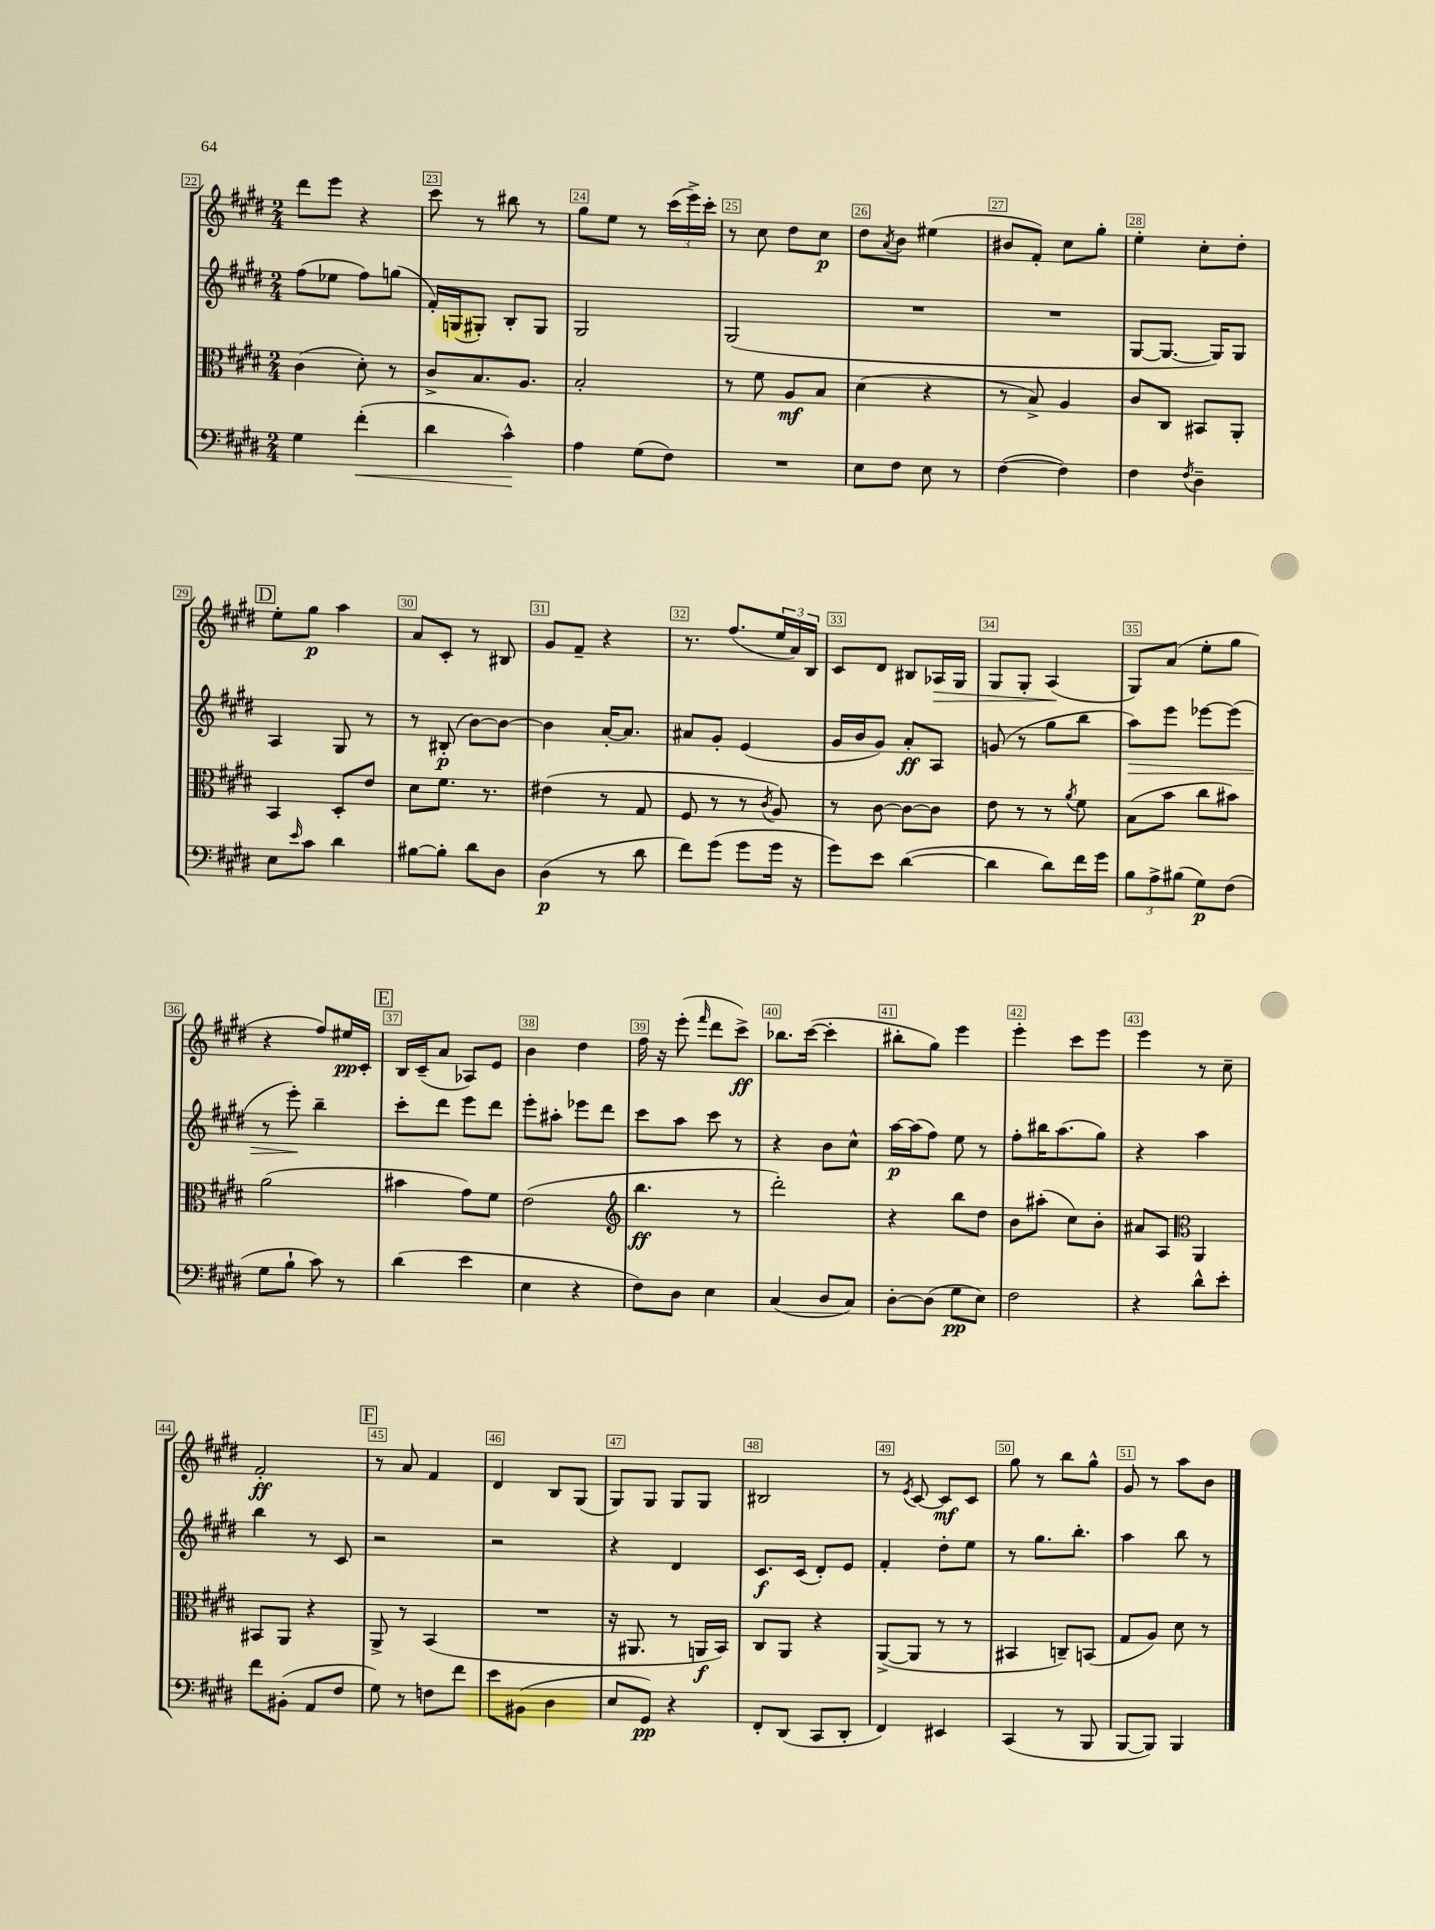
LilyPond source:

<<
\new StaffGroup <<
\new Staff = "s0" {
    \clef treble \key e \major \numericTimeSignature \time 2/4
    dis'''8 e'''8 r4 |
    cis'''8 r8 bis''8 r8 |
    gis''8 e''8 r8 \tuplet 3/2 { cis'''16( e'''16->) cis'''16-. } |
    r8 cis''8 dis''8 cis''8\p |
    dis''8 \acciaccatura { a'8 } b'8 eis''4( |
    bis'8 fis'8-.) cis''8 gis''8-. |
    e''4-. cis''8-. dis''8-. |
    \mark \markup { \box "D" } e''8-. gis''8\p a''4 |
    a'8 cis'8-. r8 bis8 |
    gis'8 fis'8-- r4 |
    r8. fis''8.( \tuplet 3/2 { e''16 a'16) b16 } |
    cis'8 dis'8 bis8 aes16\> gis16 |
    gis8 gis8-. a4\!( |
    gis8) a'8( e''8-. gis''8 |
    r4 fis''8) eis''16\pp cis'16-. |
    \mark \markup { \box "E" } b16 cis'16--( a'8 aes8) e'8 |
    b'4 dis''4 |
    fis''16 r16 e'''8-.( \grace { fis'''16 } dis'''8 cis'''8->\ff) |
    bes''8. cis'''16~( cis'''4-. |
    bis''8-. gis''8) e'''4 |
    e'''4-. cis'''8 e'''8 |
    e'''4 r8 cis''8-- |
    fis'2-.\ff |
    \mark \markup { \box "F" } r8 a'8 fis'4 |
    dis'4 b8 gis8( |
    gis8) gis8 gis8 gis8 |
    bis2 |
    r8 \acciaccatura { e'8 } cis'8~ cis'8\mf cis'8 |
    gis''8 r8 b''8 gis''8-^ |
    gis'8 r8 a''8 b'8 \bar "|." |
}
\new Staff = "s1" {
    \clef treble \key e \major \numericTimeSignature \time 2/4
    fis''8( ees''8 fis''8) g''8( |
    fis'16-.) g16( gis8-.) b8-. gis8 |
    gis2 |
    gis2( |
    R2 |
    R2 |
    gis8~ gis8.~ gis16) gis8 |
    \mark \markup { \box "D" } a4 gis8 r8 |
    r8 bis8-.\p( b'8~) b'8~ |
    b'4 a'16~-. a'8. |
    ais'8 gis'8-. e'4( |
    gis'16 b'16 gis'8) a'8-.\ff a8 |
    g'8( r8 gis''8 b''8 |
    a''8\>) e'''8 ees'''8~ ees'''8( |
    r8 e'''8-.\!) b''4-- |
    \mark \markup { \box "E" } cis'''8-. dis'''8 e'''8 dis'''8 |
    e'''8-. ais''8-. ees'''8 dis'''8 |
    cis'''8 a''8 cis'''8 r8 |
    r4 b'8 cis''8-^ |
    a''16~\p a''16( fis''8) e''8 r8 |
    fis''8-. bis''16 a''8.( gis''8) |
    r4 a''4 |
    b''4 r8 cis'8 |
    \mark \markup { \box "F" } r2 |
    r2 |
    r4 dis'4 |
    cis'8.\f cis'16( dis'8-.) e'8 |
    fis'4-. dis''8-. e''8 |
    r8 gis''8. b''8.-. |
    a''4 b''8 r8 \bar "|." |
}
\new Staff = "s2" {
    \clef alto \key e \major \numericTimeSignature \time 2/4
    cis'4( dis'8-.) r8 |
    cis'8-> b8. a8. |
    b2-. |
    r8 fis'8 a8\mf b8 |
    dis'4( r4 |
    r8 b8->) a4 |
    cis'8 cis8 bis,8 a,8-. |
    \mark \markup { \box "D" } b,4 dis8-. e'8 |
    dis'8 fis'8. r8. |
    eis'4( r8 gis8 |
    fis8 r8 r8 \acciaccatura { cis'8 } a8) |
    r8 cis'8~ cis'8~ cis'8 |
    e'8 r8 r8 \acciaccatura { a'8 } fis'8 |
    b8( b'8 cis''8 bis'8) |
    a'2( |
    \mark \markup { \box "E" } bis'4 gis'8) fis'8 |
    e'2( |
    \clef treble b''4.\ff r8 |
    dis'''2-.) |
    r4 b''8 dis''8 |
    b'8 ais''8-.( cis''8) b'8-. |
    ais'8 a8 \clef alto a,4 |
    bis,8 a,8 r4 |
    \mark \markup { \box "F" } a,8-> r8 b,4( |
    R2 |
    r16 ais,8. r8 a,16\f b,16) |
    cis8 a,8 r4 |
    a,8~->( a,8 r8 r8 |
    bis,4 c8--) b,8( |
    gis8 a8) dis'8 r8 \bar "|." |
}
\new Staff = "s3" {
    \clef bass \key e \major \numericTimeSignature \time 2/4
    gis4 fis'4-.\<( |
    dis'4 cis'4-^\!) |
    a4 gis8( fis8) |
    R2 |
    e8 fis8 e8 r8 |
    fis4~( fis4) |
    fis4 \acciaccatura { fis8 } dis4-- |
    \mark \markup { \box "D" } e8 \grace { e'16 } cis'8 dis'4 |
    bis8~ bis8-. dis'8 dis8 |
    dis4\p( r8 dis'8 |
    fis'8) gis'8( gis'8 gis'16 r16 |
    gis'8) e'8 dis'4~( |
    dis'4 dis'8) fis'16 gis'16 |
    \tuplet 3/2 { b8 a8-> bis8( } gis8\p) fis8( |
    gis8 b8-! cis'8) r8 |
    \mark \markup { \box "E" } dis'4( e'4 |
    e4 r4 |
    fis8) dis8 e4 |
    cis4( dis8 cis8) |
    dis8~-. dis8( gis8\pp e8) |
    fis2 |
    r4 dis'8-^ e'8-. |
    fis'8 bis,8-.( a,8 fis8 |
    \mark \markup { \box "F" } gis8) r8 f8 fis'8 |
    e'8 bis,8( dis4 |
    e8 gis,8\pp) r4 |
    fis,8-. dis,8( cis,8 dis,8-. |
    fis,4) eis,4 |
    cis,4( r8 b,,8 |
    b,,8~ b,,8) b,,4 \bar "|." |
}
>>
>>
\layout { \context { \Score currentBarNumber = #22 \override BarNumber.break-visibility = ##(#f #t #t) barNumberVisibility = #all-bar-numbers-visible \override BarNumber.stencil = #(make-stencil-boxer 0.1 0.3 ly:text-interface::print) } }
